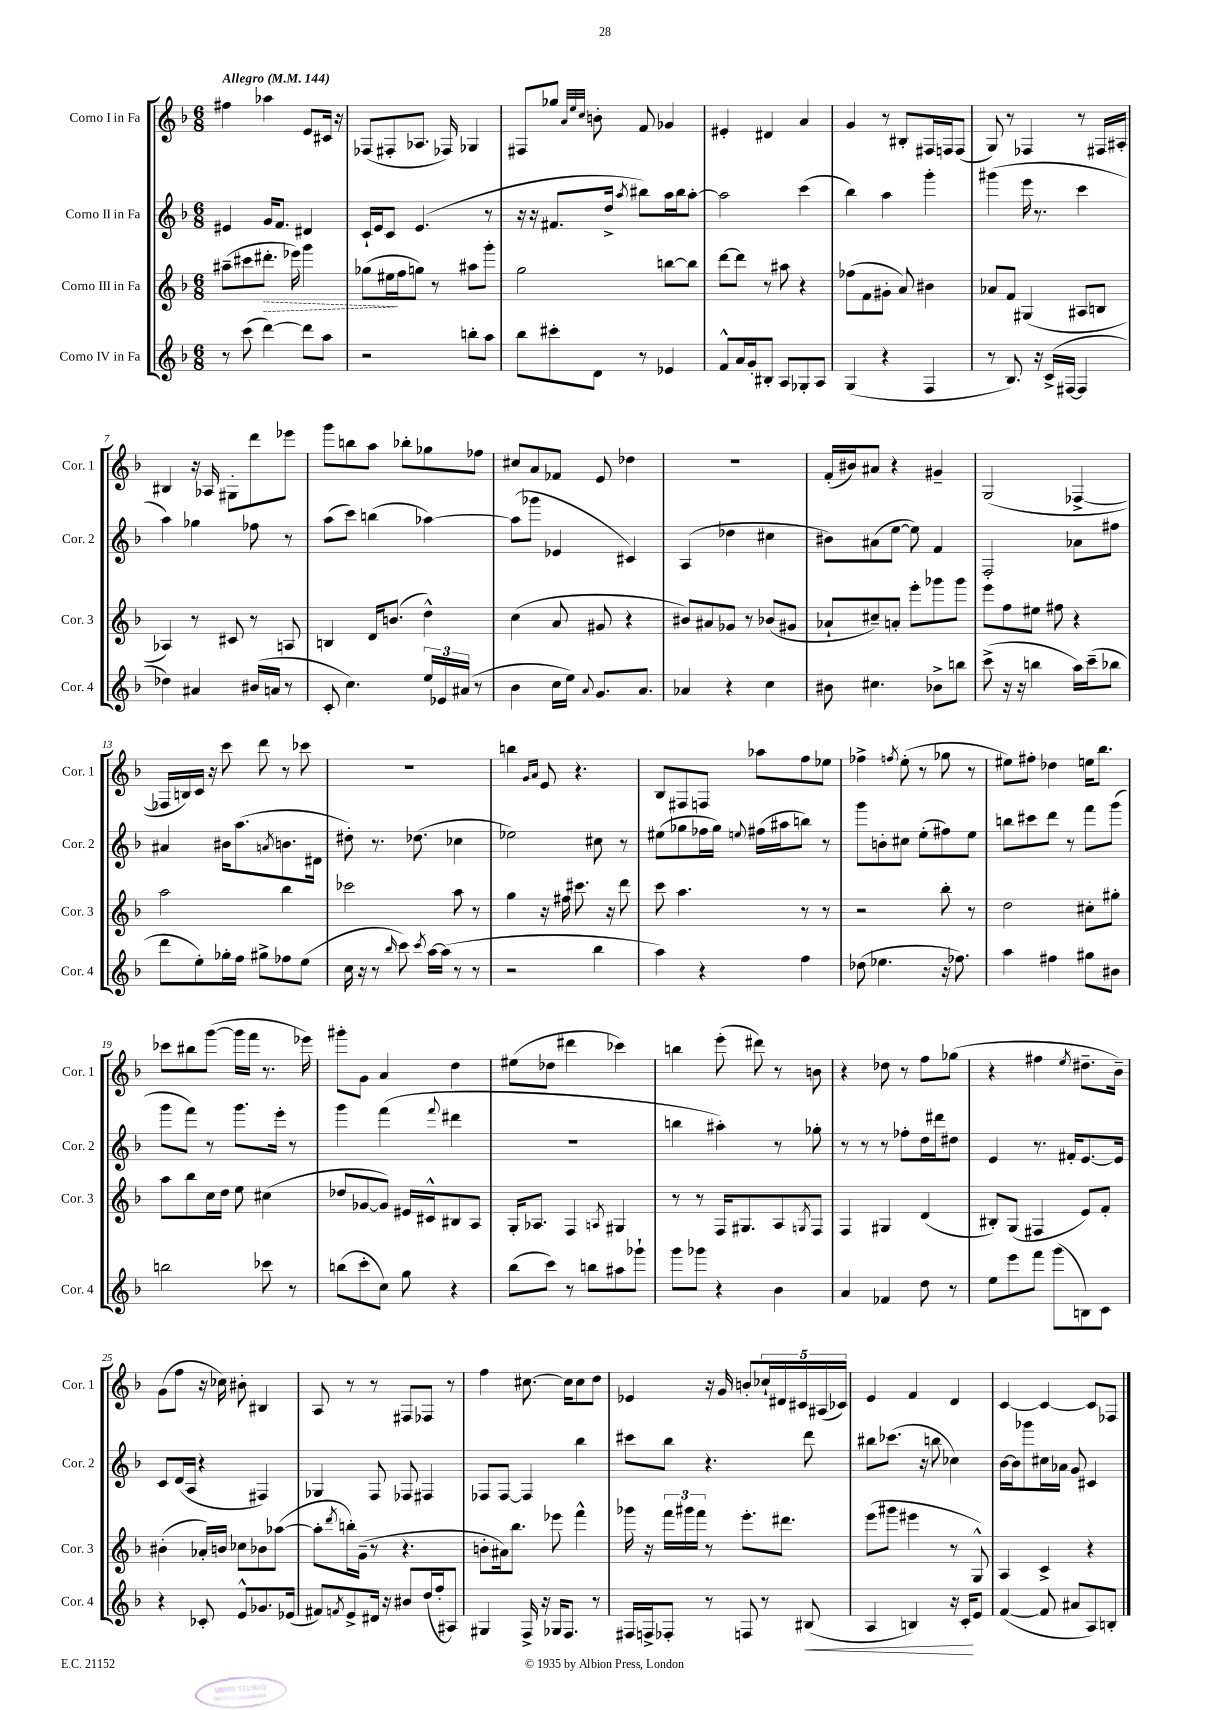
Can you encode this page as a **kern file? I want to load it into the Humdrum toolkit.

**kern	**kern	**kern	**kern
*staff4	*staff3	*staff2	*staff1
*clefG2	*clefG2	*clefG2	*clefG2
*k[b-]	*k[b-]	*k[b-]	*k[b-]
*M6/8	*M6/8	*M6/8	*M6/8
*MM144	*MM144	*MM144	*MM144
8r	(8aa#~\L	4e#/	4ff#\
(8ccc\	8ccc#\	.	.
[4ddd\)	8.ddd#'\J	16g/LK	4aa-\
.	.	8.f/J	.
.	16eee-\)	.	.
8ddd\]L	4ggg\	4d#/	8e/L
8aa\J	.	.	16c#/Jk
.	.	.	16r
=	=	=	=
2r	(8gg-\L	16c`/LL	(8F-/L
.	.	16e/J	.
.	16ee#\L	8c/J	8F#'/
.	16ff\J	.	.
.	8gg\J)	(4.e/	8.A-/J
.	8r	.	.
.	.	.	16F-/)
8bb'\L	8aa#\L	.	4G-/
8aa\J	8ggg'\J	8r	.
=	=	=	=
8bb-\L	2gg\	16r	8F#/L
.	.	16r	.
8ccc#'\	.	8.f#/L	8gg-/J
.	.	.	32qqa/LLL
.	.	.	32qqee/
.	.	.	32qqcc/JJJ
8d\J	.	.	8b'\
.	.	16dd^/Jk	.
.	.	8qaa/	.
8r	.	8bb#\L)	8f/
4e-/	[8bb\L	16aa\L	4g-/
.	.	16bb#\J	.
.	8bb\]J	[8aa'\J	.
=	=	=	=
8f^^/L	[8ddd\L	2aa\]	4e#'/
16a/L	8ddd\]J	.	.
16g'/J	.	.	.
8B#'/J	8r	.	4d#/
8A/L	8aa#\	.	.
8G-'/	4r	(4ccc\	4a/
8A/J	.	.	.
=	=	=	=
(4G/	(8ff-\L	4bb-\)	4g/
.	8f\	.	.
4r	8g#'\J	4aa\	8r
.	8a/)	.	8B#'/L
4F/	4b#\	4ggg'\	16F#/L
.	.	.	16F/J
.	.	.	(8F/J
=	=	=	=
8r	8a-/L	(4ggg#\	8G/)
8.B-/)	8f/J	.	8r
.	(4G#/	16eee\	4F-/
16r	.	8.r	.
(16c^/LL	.	.	.
[16F#/JJ	.	.	.
4F#/]	8A#/L	4ccc\	8r
.	8B/J	.	16F#/LL
.	.	.	16A#'/JJ
=	=	=	=
4dd-\)	4A-/)	4aa\)	4B#/
4a#/	8r	4gg-\	16r
.	.	.	16A-/
.	8c#/	.	8G#'\L
(16b#/LL	8r	8ff-\	8ddd\
16a/JJ	.	.	.
8r	8A/	8r	8eee-\J
=	=	=	=
8c'/	4B/	(8aa\L	8ggg\L
4.cc\)	.	8ccc\J)	8bb\
.	16d/LK	(4bb\	8aa\J
.	(8.b/J	.	.
.	.	.	8bb-'\L
24ee/LL	4dd^^\)	[4aa-\)	8gg-\
24e-/	.	.	.
(24a#/JJ	.	.	.
8r	.	.	8ff-\J
=	=	=	=
4b-\	(4cc\	(8aa-\]L	8cc#/L
.	.	8ggg-\J	8a/
16cc\LL	8a/	4e-/	8f-/J
16ee\JJ)	.	.	.
8qqa/	.	.	.
8.g/L	8g#/	.	8e/
.	4r	4c#/)	4dd-\
8.a/J	.	.	.
=	=	=	=
4a-/	8b#/L)	(4A/	2.r
.	8a#/	.	.
4r	8g-/J	4dd-\	.
.	8r	.	.
4cc\	(8b-/L	4cc#\	.
.	8g#/J	.	.
=	=	=	=
8b#\	8a-`/L	8b#\L)	(16f'/LL
.	.	.	16b#/J)
4.cc#\	8cc#~/)	(8a#\	8a#/J
.	8a'/J	[8ee\J	4r
.	8eee'\L	8ee\])	.
8b-^\L	8ggg-\	4f/	4g#~/
8bb\J	8ggg-\J	.	.
=	=	=	=
(8ccc^\	8eee\L	2F'/	(2G/
16r	8ff\	.	.
16r	.	.	.
4bb\	8ee#\J	.	.
.	8ff#\	.	.
16aa\LL)	4r	8a-\L	[4F-^/
(16ccc~\J	.	.	.
8bb-\J	.	8ff#\J	.
=	=	=	=
8ddd\L	2aa\	4a#/	16F-/]LL
.	.	.	16B/)
8ee'\)	.	.	16c/JJ
.	.	.	16r
16gg-'\L	.	16b#\LK	8ccc\
16ff\JJ	.	(8.aa\	.
8gg#^\L	.	.	8ddd\
.	.	8qa/	.
8ff-\	4bb-\	8.b\	8r
(8ee\J	.	.	8ccc-\
.	.	16d#\Jk	.
=	=	=	=
16cc\	2ccc-\	8dd#'\)	2.r
16r	.	.	.
8r	.	8.r	.
16qqbb-/	.	.	.
8ccc\)	.	.	.
.	.	(8.dd-\	.
8qccc/	.	.	.
[16aa\LL	.	.	.
(16aa\]JJ	.	.	.
8r	8aa\	4cc-\	.
8r	8r	.	.
=	=	=	=
2r	4gg\	2ee-\)	4bb\
.	.	.	16qqg/LL
.	.	.	16qqa/JJ
.	16r	.	8e/
.	16ff#\	.	.
.	8.ccc#\	.	4.r
4bb-\	.	8cc#\	.
.	16r	.	.
.	8ddd\	8r	.
=	=	=	=
4aa\)	8ccc\	(8ee#\L	8B-/L
.	4.aa\	8gg-\	8F#/
4r	.	16ff-\L	8F/J
.	.	16gg-\JJ)	.
.	.	8qqee/	.
.	.	(16ff#\LL	8aa-\L
.	.	16aa#\J	.
4ff\	8r	8bb\J)	8ff\
.	8r	8r	8ee-\J
=	=	=	=
(8dd-\	2r	8ggg\L	4ff-^\
4.ee-\	.	8b'\	.
.	.	.	8qff/
.	.	8cc#\J	(8ee'\
.	.	(8ee'\L	8r
16r	8bb-'\	8ff#\)	8gg-\
8.ff-\)	.	.	.
.	8r	8ee\J	8r
=	=	=	=
4aa\	2dd\	8bb\L	8ee#\L)
.	.	8ccc#\	8ff#'\J
4ff#\	.	8ddd\J	4dd-\
.	.	8r	.
8gg#\L	8cc#'\L	8fff\L	16ee\LK
.	.	.	8.bb-\J
8b#\J	8gg#'\J	(8ggg\J	.
=	=	=	=
2bb\	8aa\L	8ggg\L	8ccc-\L
.	8bb-\	8fff\J)	8bb#\
.	16cc\L	8r	([8ggg\J
.	16dd\JJ	.	.
.	8ee\	8.ggg\L	16ggg\]LL
.	.	.	16fff\JJ
8ccc-\	(4cc#\	.	8.r
.	.	16eee'\Jk	.
8r	.	8r	.
.	.	.	16eee-\)
=	=	=	=
(8bb\L	8dd-/L	4ggg\	8ggg#'\L
8ccc'\	[8g-/	.	8g\J
8cc\J)	8g-/]J)	(4fff\	4a/
8gg\	16e#/LL	.	.
.	16c#^^/J	.	.
.	.	8qqfff/	.
4r	8B#/	4ddd#\	4dd\
.	8A/J	.	.
=	=	=	=
(8bb-\L	16G'/LK	2.r	(8ee#\L
.	8.A-/J	.	.
8ccc\J)	.	.	8dd-\J
8r	4F/	.	4ddd#\
8bb\L	.	.	.
.	8qA/	.	.
8aa#\	4G#/	.	4ccc-\)
8ggg-`\J	.	.	.
=	=	=	=
8ggg\L	8r	4bb\	4bb\
8ggg-\J	8r	.	.
4r	16F/LK	4aa#'\)	(8eee'\
.	8.G#/	.	.
.	.	.	8ddd#\)
4b-\	8A/	8r	8r
.	8qG/	.	.
.	8F/J	8gg-'\	8b\
=	=	=	=
4a/	4F/	8r	4r
.	.	8r	.
4f-/	4G#/	8r	8dd-\
.	.	8ff-'\L	8r
8dd\	(4d/	16dd\L	8ff\L
.	.	16ddd#\J	.
8r	.	8dd#\J	(8gg-\J
=	=	=	=
8ee\L	8B#'/L)	4e/	4r
8eee\	(8G/J	.	.
8fff\J	4F#/	8.r	4ff#\
(8ggg\L	.	.	.
.	.	16f#'/LK	.
.	.	.	8qee/
8B\)	8e/L)	[8.e/	8.dd#~\L
8c\J	8f'/J	.	.
.	.	16e/]Jk	16b-~\Jk)
=	=	=	=
4r	(4b#'\	8c/L	(8g\L
.	.	(16d/L	8ff\J
.	.	16A/JJ	.
8c-'/	16a-'/LL)	4r	16r
.	16b/JJ	.	16cc-\)
8e^^/L	8cc-\L	.	8b#'\
8.g-/	8b-\	4F#/)	4B#/
.	([8aa-\J	.	.
(16e-/Jk	.	.	.
=	=	=	=
8f#/L)	8aa-'\]L	4G-/	8A/
8qf/	8qddd/	.	.
8e^/	16bb'\L)	.	8r
.	(16g~\JJ	.	.
16d#/Jk	8r	8F/	8r
16r	.	.	.
8b#/L	4.r	8F-/	8F#/L
(16dd/L	.	4F#/	8F-/J
16ff'/J	.	.	.
8A#/J)	.	.	8r
=	=	=	=
4G#/	8b'\L	8F-/L	4ff\
.	16a#\k)	[8F-/J	.
.	8.bb-\J	.	.
16F^/	.	4F-/]	[8.cc#\
16r	.	.	.
16G-/LK	8eee-\	.	.
8.F/J	.	.	16cc#\]LK
.	4fff^^\	4bb-\	8cc#\
8r	.	.	8dd\J
=	=	=	=
16F#/LL	16ggg-\	8ccc#\L	4e-/
16F^/J	16r	.	.
8F-'/J	24fff\LL	8bb-\J	.
.	24ggg#\	.	.
.	24fff\JJ	.	.
8r	8r	4.r	16r
.	.	.	16g/
8F/	8.eee'\L	.	8b'/L
8r	.	.	20cc-`/L
.	.	.	20d#/
.	8.ddd#\J	.	.
.	.	.	20c#/
(8B#/	.	8ddd\	.
.	.	.	(20A#/
.	.	.	20c-/JJ)
=	=	=	=
4A/	(8eee\L	8bb#\L	4e/
.	8ggg#\J	(8.ccc-\J	.
4B/)	4eee#\	.	4f/
.	.	16r	.
.	.	8bb\	.
16r	8r	4cc-\)	4d/
16c'/LK	.	.	.
8e/J	8G^^/)	.	.
=	=	=	=
([4f/	4A/	[16b-\LL	[4c/
.	.	16b-\]J	.
.	.	8ggg-\	.
8f/]	4c^/	16cc#\L	4c/_
.	.	16a-\JJ	.
8a#/L	.	8g/	.
8A/)	4r	4c#/	8c/]L
8B'/J	.	.	8F-/J
==	==	==	==
*-	*-	*-	*-
